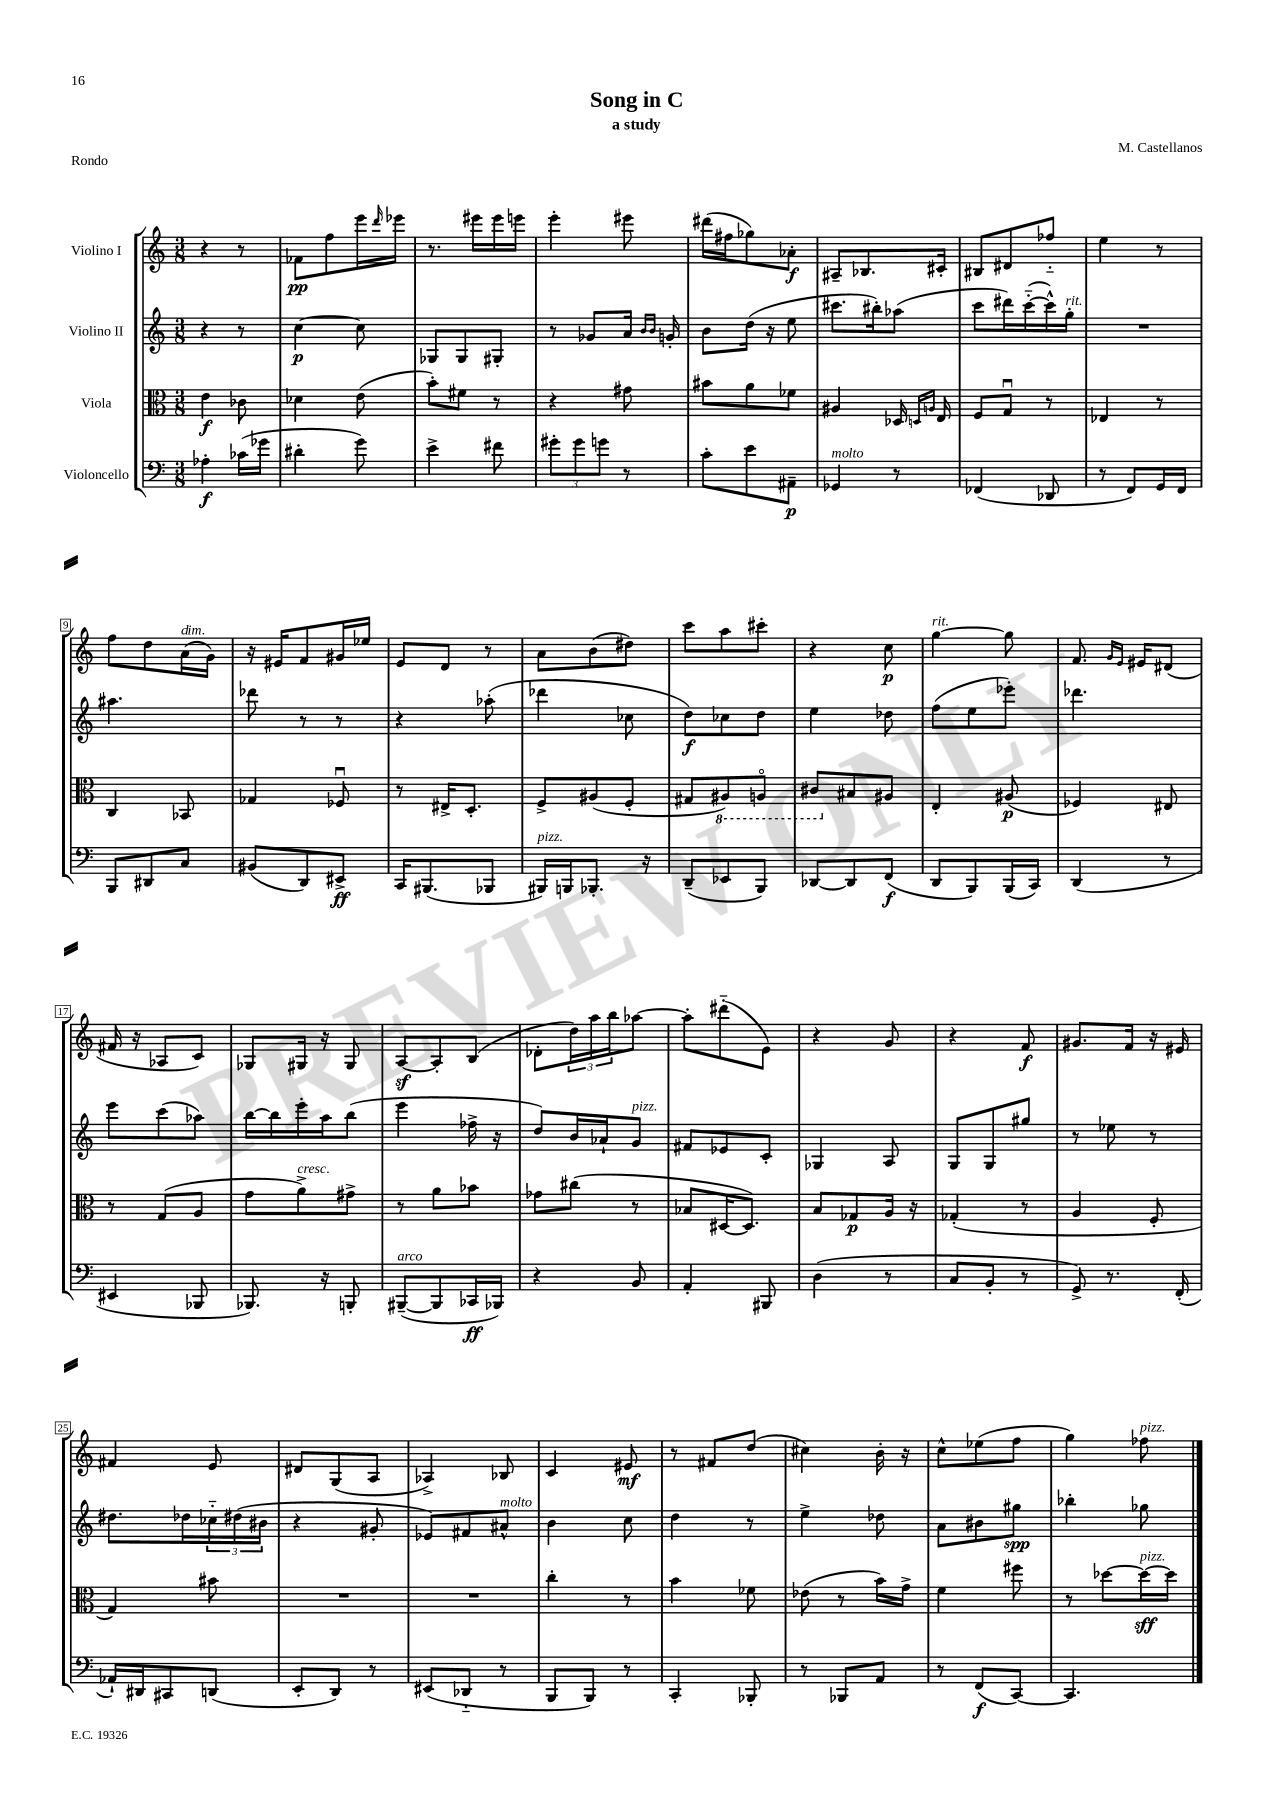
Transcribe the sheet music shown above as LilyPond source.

\header { title = "Song in C" composer = "M. Castellanos" subtitle = "a study" piece = "Rondo" }
<<
\new StaffGroup <<
\new Staff = "s0" \with { instrumentName = "Violino I" } {
    \clef treble \key c \major \numericTimeSignature \time 3/8
    r4 r8 |
    fes'8\pp f''8 e'''16 \grace { d'''16 } ees'''16 |
    r8. eis'''16 eis'''16 e'''16 |
    e'''4-. eis'''8 |
    dis'''16( fis''16 ges''8) aes'8-.\f |
    ais8-- bes8. cis'16-. |
    bis8 dis'8 fes''8-_ |
    e''4 r8 |
    f''8 d''8 a'16^\markup { \italic "dim." }( g'16) |
    r16 eis'16 f'8 gis'16 ees''16 |
    e'8 d'8 r8 |
    a'8 b'8( dis''8) |
    c'''8 a''8 cis'''8-. |
    r4 c''8\p |
    g''4~^\markup { \italic "rit." } g''8 |
    f'8. \grace { g'16 e'16 } eis'16 dis'8( |
    fis'16 r16 aes8 c'8) |
    ges8 gis16 r16 gis8 |
    a8~\sf a8-. b8( |
    des'8-. \tuplet 3/2 { d''16) a''16 b''16 } aes''8~ |
    aes''8-. dis'''8-_( e'8) |
    r4 g'8 |
    r4 f'8\f |
    gis'8. f'16 r16 eis'16 |
    fis'4 e'8 |
    dis'8 g8( a8 |
    aes4->) bes8 |
    c'4 eis'8\mf |
    r8 fis'8 d''8( |
    cis''4) b'16-. r16 |
    c''8-^ ees''8( f''8 |
    g''4) fes''8^\markup { \italic "pizz." } \bar "|." |
}
\new Staff = "s1" \with { instrumentName = "Violino II" } {
    \clef treble \key c \major \numericTimeSignature \time 3/8
    r4 r8 |
    c''4~\p c''8 |
    ges8 ges8 gis8-. |
    r8 ges'8 a'16 \grace { b'16 b'16 } g'16-. |
    b'8 d''16( r16 e''8 |
    cis'''8. bis''16-.) aes''8( |
    c'''8 dis'''16) c'''16~-_( c'''16-^) g''16-.^\markup { \italic "rit." } |
    R4. |
    ais''4. |
    des'''8 r8 r8 |
    r4 aes''8-.( |
    des'''4 ces''8 |
    d''8\f) ces''8 d''8 |
    e''4 des''8 |
    f''8( e''8 ees'''8-.) |
    des'''4. |
    e'''8 c'''8( aes''8) |
    b''16~ b''16 e'''16-. a''16 b''8( |
    e'''4 fes''16-> r16 |
    d''8) b'16 aes'16-! g'8^\markup { \italic "pizz." } |
    fis'8 ees'8 c'8-. |
    ges4 a8 |
    g8 g8 gis''8 |
    r8 ees''8 r8 |
    dis''8. des''16 \tuplet 3/2 { ces''16-_ dis''16( bis'16 } |
    r4 gis'8-. |
    ees'8) fis'8 ais'8-^^\markup { \italic "molto" } |
    b'4 c''8 |
    d''4 r8 |
    e''4-> des''8 |
    a'8 bis'8 gis''8\spp |
    bes''4-. ges''8 \bar "|." |
}
\new Staff = "s2" \with { instrumentName = "Viola" } {
    \clef alto \key c \major \numericTimeSignature \time 3/8
    e'4\f ces'8 |
    des'4 e'8( |
    b'8-.) fis'8 r8 |
    r4 gis'8 |
    bis'8 a'8 fes'8 |
    ais4 des16 \grace { d16 a16 } e16 |
    f8 g8\downbow r8 |
    ees4 r8 |
    c4 bes,8 |
    ges4 fes8\downbow |
    r8 eis16-> d8.-. |
    f8-> ais8( f8-. |
    gis8 \ottava #-1 ais,8) a,8\flageolet |
    cis8 \ottava #0 bis8 ais8 |
    e4-. ais8\p( |
    fes4) eis8 |
    r8 g8( a8 |
    g'8 a'8->^\markup { \italic "cresc." }) gis'8-> |
    r8 a'8 bes'8 |
    ges'8 cis''8( r8 |
    bes8 dis16~ dis8.) |
    b8 ges8\p a16 r16 |
    ges4-.( r8 |
    a4 f8-. |
    g4) bis'8 |
    R4. |
    R4. |
    c''4-. r8 |
    b'4 fes'8 |
    ees'8( r8 b'16) g'16-> |
    f'4 fis''8 |
    r8 des''8~ des''16~\sff^\markup { \italic "pizz." } des''16 \bar "|." |
}
\new Staff = "s3" \with { instrumentName = "Violoncello" } {
    \clef bass \key c \major \numericTimeSignature \time 3/8
    aes4-.\f ces'16( ges'16 |
    dis'4-. g'8) |
    e'4-> fis'8 |
    \tuplet 3/2 { gis'8-. gis'8 g'8 } r8 |
    c'8-. e'8 ais,8--\p |
    ges,4^\markup { \italic "molto" } r8 |
    fes,4( des,8 |
    r8 f,8) g,16 f,16 |
    b,,8 dis,8 c8 |
    bis,8( d,8) eis,8->\ff |
    c,16 bis,,8.( bes,,8 |
    bis,,16^\markup { \italic "pizz." }) b,,16 bes,,8.-. r16 |
    d,8--( ees,8 b,,8) |
    des,8~ des,8 f,8\f( |
    d,8 b,,8) b,,16( c,16) |
    d,4( r8 |
    eis,4 bes,,8 |
    bes,,8.) r16 b,,8-. |
    bis,,8~--^\markup { \italic "arco" }( bis,,8 ces,16\ff bes,,16) |
    r4 b,8 |
    a,4-. bis,,8 |
    d4( r8 |
    c8 b,8-. r8 |
    g,8->) r8. f,16-.( |
    aes,16-!) dis,16 cis,8 d,8( |
    e,8-. d,8) r8 |
    eis,8( des,8-_ r8 |
    b,,8 b,,8) r8 |
    c,4-. bes,,8-. |
    r8 bes,,8 a,8 |
    r8 f,8\f( c,8~) |
    c,4. \bar "|." |
}
>>
>>
\layout { \context { \Score \override BarNumber.stencil = #(make-stencil-boxer 0.1 0.3 ly:text-interface::print) } }
